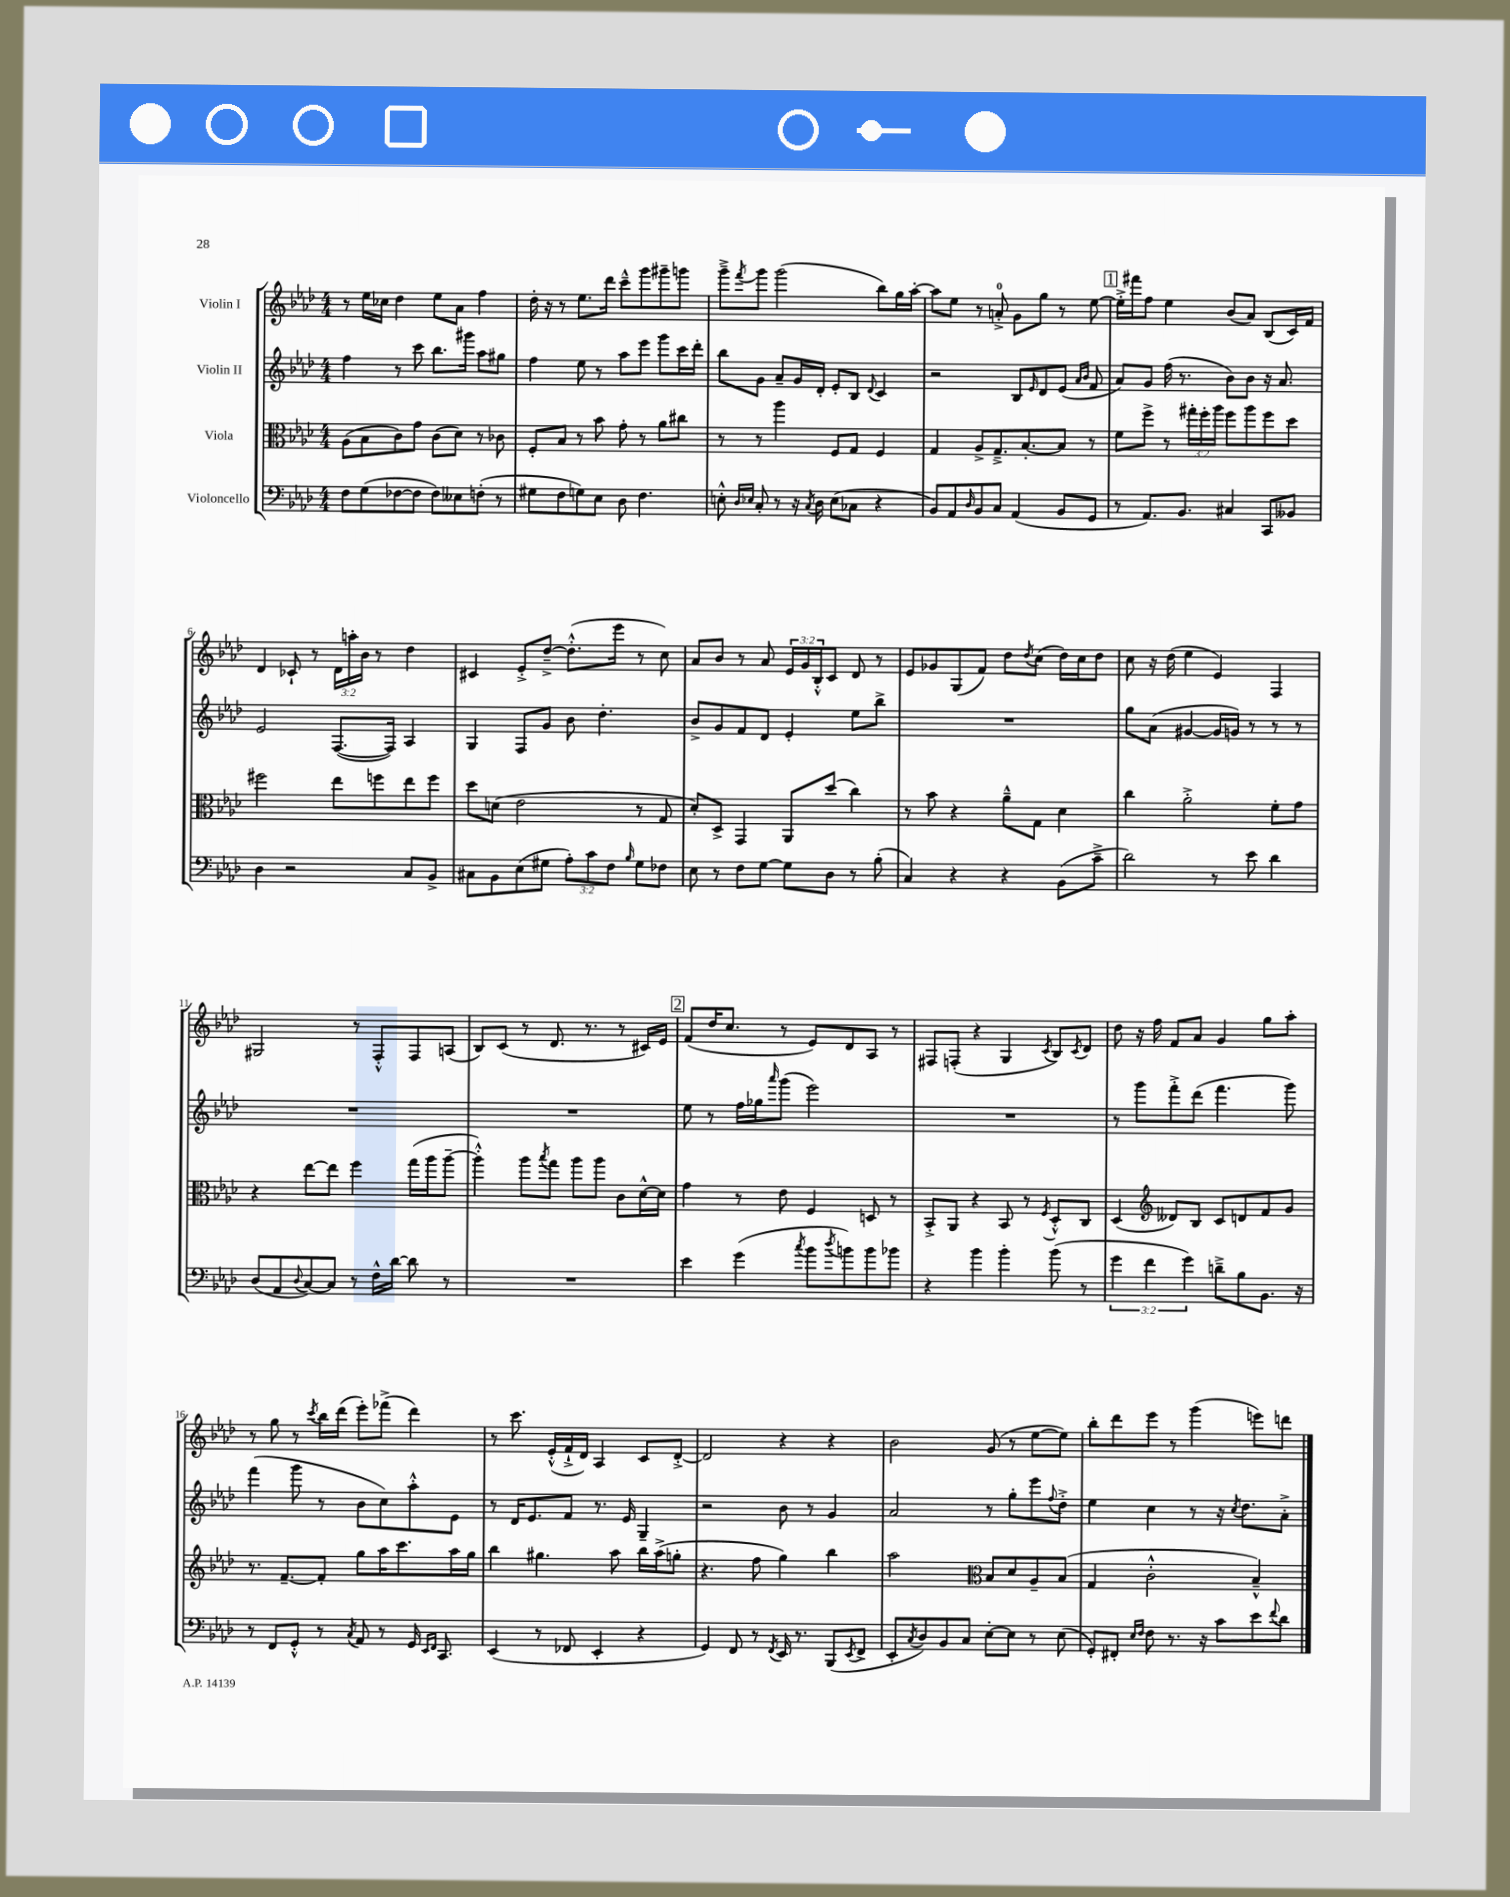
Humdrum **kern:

**kern	**kern	**kern	**kern
*staff4	*staff3	*staff2	*staff1
*clefF4	*clefC3	*clefG2	*clefG2
*k[b-e-a-d-]	*k[b-e-a-d-]	*k[b-e-a-d-]	*k[b-e-a-d-]
*M4/4	*M4/4	*M4/4	*M4/4
8F	(8A-	4ff	8r
(8G	8B-	.	16ee-
.	.	.	16cc-
[8F-	8c)	8r	4dd-
8F-]	8g	8ccc	.
8F-)	(8c	8.bb-	8ee-
8E--	8d-)	.	8a-
.	.	16ggg#	.
(8F'	8r	8aa-	4ff
8r	8c-	8gg#	.
=	=	=	=
8G#	8F'	4ff	16dd-'
.	.	.	16r
8F	8B-	.	8r
8G)	8r	8ee-	8.ee-
8E-	8b-	8r	.
.	.	.	16ddd-
8D-	8g'	8aa-	8ccc~^^
4.F	8r	8eee-	8ggg
.	8a-	8ggg	8ggg#~
.	8cc#	16ccc	8ggg
.	.	16ddd-'	.
=	=	=	=
8E'^^	8r	8bb-	8ggg~^
16qqD-	.	.	.
16qqE-	.	.	8qfff
8C'	8r	8g	8ggg
8r	4aa-	8a-~	(2ggg
16r	.	16g	.
8qC	.	.	.
16D-	.	16d-'	.
(8E-	8F	8e-'	.
8C-	8G	8B-	.
.	.	8qqd-	.
4r	4F	4c	8bb-)
.	.	.	16gg
.	.	.	[16aa-'
=	=	=	=
8BB-)	4G	2r	8aa-]
8AA-	.	.	8ee-
16qqD-	.	.	.
8BB-	8A-^	.	8r
8C	8.G~^	.	8a'^
(4AA-	.	8B-	8g
.	[8.B-'	.	.
.	.	16qqe-	.
.	.	8d-	8gg
8BB-	8B-]	(8e-	8r
.	.	16qqa-	.
.	.	16qqb-	.
8GG	8r	8f	[8ee-
=	=	=	=
8r	8f	8a-)	16ee-'^]
.	.	.	16fff#
8.AA-)	8ff^	8g	8ff
.	8r	(16ff	4ee-
8.BB-	.	8.r	.
.	24gg#'	.	.
.	24ff'	.	.
.	24aa-	.	.
4C#	8ff	8b-)	(8b-
.	8aa-	8b-	8a-)
8CC	8ff	16r	(8B-
.	.	8.a-	.
8BB--	8dd-	.	16c)
.	.	.	16f
=	=	=	=
4D-	2ff#	2e-	4d-
2r	.	.	8c-`
.	.	.	8r
.	8ee-	([8.F	24d-
.	.	.	24aa'
.	.	.	24b-
.	8ff	.	8r
.	.	16F])	.
8C	8ee-	4A-	4dd-
8BB-^	8ff	.	.
=	=	=	=
8C#	8dd-	4G	4c#
8BB-	(8d	.	.
(8E-	2e-	8F	8e-'^
8G#	.	8g	[8dd-~^
12A-')	.	8b-	(8.dd-'^^]
12c	.	.	.
.	.	4.dd-'	.
12F	.	.	.
.	.	.	16eee-
16qqB-	.	.	.
8G#	8r	.	8r
8F-	8G	.	8cc)
=	=	=	=
8E-	8d-')	8b-^	8a-
8r	8D-^	8g	8b-
8F	4GG	8f	8r
[8G	.	8d-	8a-
8G]	8AA-	4e-'	24e-
.	.	.	24g
.	.	.	24B-'^^
8D-	(8dd-	.	8c
8r	4cc)	8ee-	8d-
(8B-'	.	8bb-^	8r
=	=	=	=
4C)	8r	1r	8e-
.	8b-	.	8g-
4r	4r	.	(8G
.	.	.	8f)
4r	8a-~^^	.	8dd-
.	.	.	8qdd-
.	8G	.	(8cc
(8BB-	4d-	.	16dd-)
.	.	.	16cc
8c~^	.	.	8dd-
=	=	=	=
2d-)	4cc	8gg	8cc
.	.	(8a-	16r
.	.	.	(16dd-
.	2a-'^	[4g#	4ee-
8r	.	16g#]	4e-)
.	.	16g)	.
8e-	.	8r	.
4d-	8f'	8r	4F
.	8g	8r	.
=	=	=	=
(8D-	4r	1r	2G#
8AA-	.	.	.
8qqD-	.	.	.
[8C)	[8ee-	.	.
8C]	8ee-]	.	.
8r	4ff	.	8r
16F^^	.	.	8F'^^
[16d-	.	.	.
8d-]	(16gg	.	8F
.	16aa-	.	.
8r	[8aa-~	.	(8A
=	=	=	=
1r	4aa-'^^])	1r	8B-)
.	.	.	(8c
.	8aa-	.	8r
.	8qbb-	.	.
.	8gg	.	8.d-
.	8aa-	.	.
.	.	.	8.r
.	8aa-	.	.
.	8c	.	8r
.	[16d-^^	.	16c#)
.	16d-]	.	16e-
=	=	=	=
4e-	4g	8ee-	(8f
.	.	8r	16dd-
.	.	.	8.cc
(4g	8r	16ff	.
.	.	16gg-	.
.	.	16qqaaa-	.
.	8e-	(8ggg	8r
8qcc	.	.	.
8b-	4F	2eee-)	8e-)
8qdd-	.	.	.
8b)	.	.	8d-
8b	8D	.	8A-
8b-	8r	.	8r
=	=	=	=
4r	8BB-'^	1r	8F#
.	8AA-	.	(8F'
4b-	4r	.	4r
4b-'	8BB-	.	4G
.	8r	.	.
.	8qF	.	8qc
(8b-	8D-'^^	.	8B-)
.	.	.	8qc
8r	8C	.	8d-
=	=	=	=
6g	(4D-	8r	8dd-
.	.	8ggg	16r
6f	.	.	.
.	.	.	16ff
*	*clefG2	*	*
.	8d--)	8fff'^	8f
6g)	.	.	.
.	8B-	(8ddd-	8a-
8d~^	8c	4.fff	4g
8B-	8d	.	.
8.BB-	8f	.	8gg
.	8g	8ggg)	8aa-'
16r	.	.	.
=	=	=	=
8r	8.r	(4fff	8r
8FF	.	.	8gg
.	[8.f~	.	.
8GG'^^	.	8ggg	8r
.	.	.	8qccc
8r	8f']	8r	16bb-
.	.	.	(16ddd-
8qC	.	.	.
8AA-	8gg	8b-	8eee-')
8r	16aa-	8cc)	(8fff-^
.	8.ccc	.	.
16GG	.	8aa-'^^	4ddd-)
16qqEE-	.	.	.
16qqFF	.	.	.
8.CC	.	.	.
.	16aa-	8e-	.
.	16gg	.	.
=	=	=	=
(4EE-	4bb-	8r	8r
.	.	16d-	8.ccc
.	.	8.e-	.
8r	4.gg#	.	.
.	.	.	(16e-'^^
8FF-	.	8f	16f`^
.	.	.	16d-)
4EE-'	.	8.r	4A-
.	8aa-	.	.
.	.	16e-	.
4r	16bb-	4G~	8c
.	(16aa-^	.	.
.	8gg'	.	[8d-'^
=	=	=	=
4GG)	4.r	2r	2d-]
8FF	.	.	.
8r	8ff	.	.
8qFF	.	.	.
16EE-	4gg)	8b-	4r
8.r	.	.	.
.	.	8r	.
(8BBB-	4bb-	4g	4r
8qEE-	.	.	.
8FF^	.	.	.
=	=	=	=
8EE-'	2aa-	2a-	2b-
8qC	.	.	.
8D-)	.	.	.
8BB-	.	.	.
8C	.	.	.
*	*clefC3	*	*
[8E-'	8B-	8r	(8g
8E-]	8d-	8gg'	8r
8r	8A-~	8eee-	[8ee-
.	.	8qqff	.
(8E-	(8B-	8dd-'^	8ee-])
=	=	=	=
8GG')	4G	4ee-	8bb-'
8FF#'	.	.	8ddd-
16qqE-	.	.	.
16qqF	.	.	.
8F	2c'^^	4cc	8eee-
8.r	.	.	8r
.	.	8r	(4ggg
16r	.	.	.
8c	.	16r	.
.	.	8qcc	.
.	.	8.dd-	.
8e-	4B-~^^)	.	8eee)
8qqf	.	.	.
8d-	.	8a-'^	8ddd
==	==	==	==
*-	*-	*-	*-
